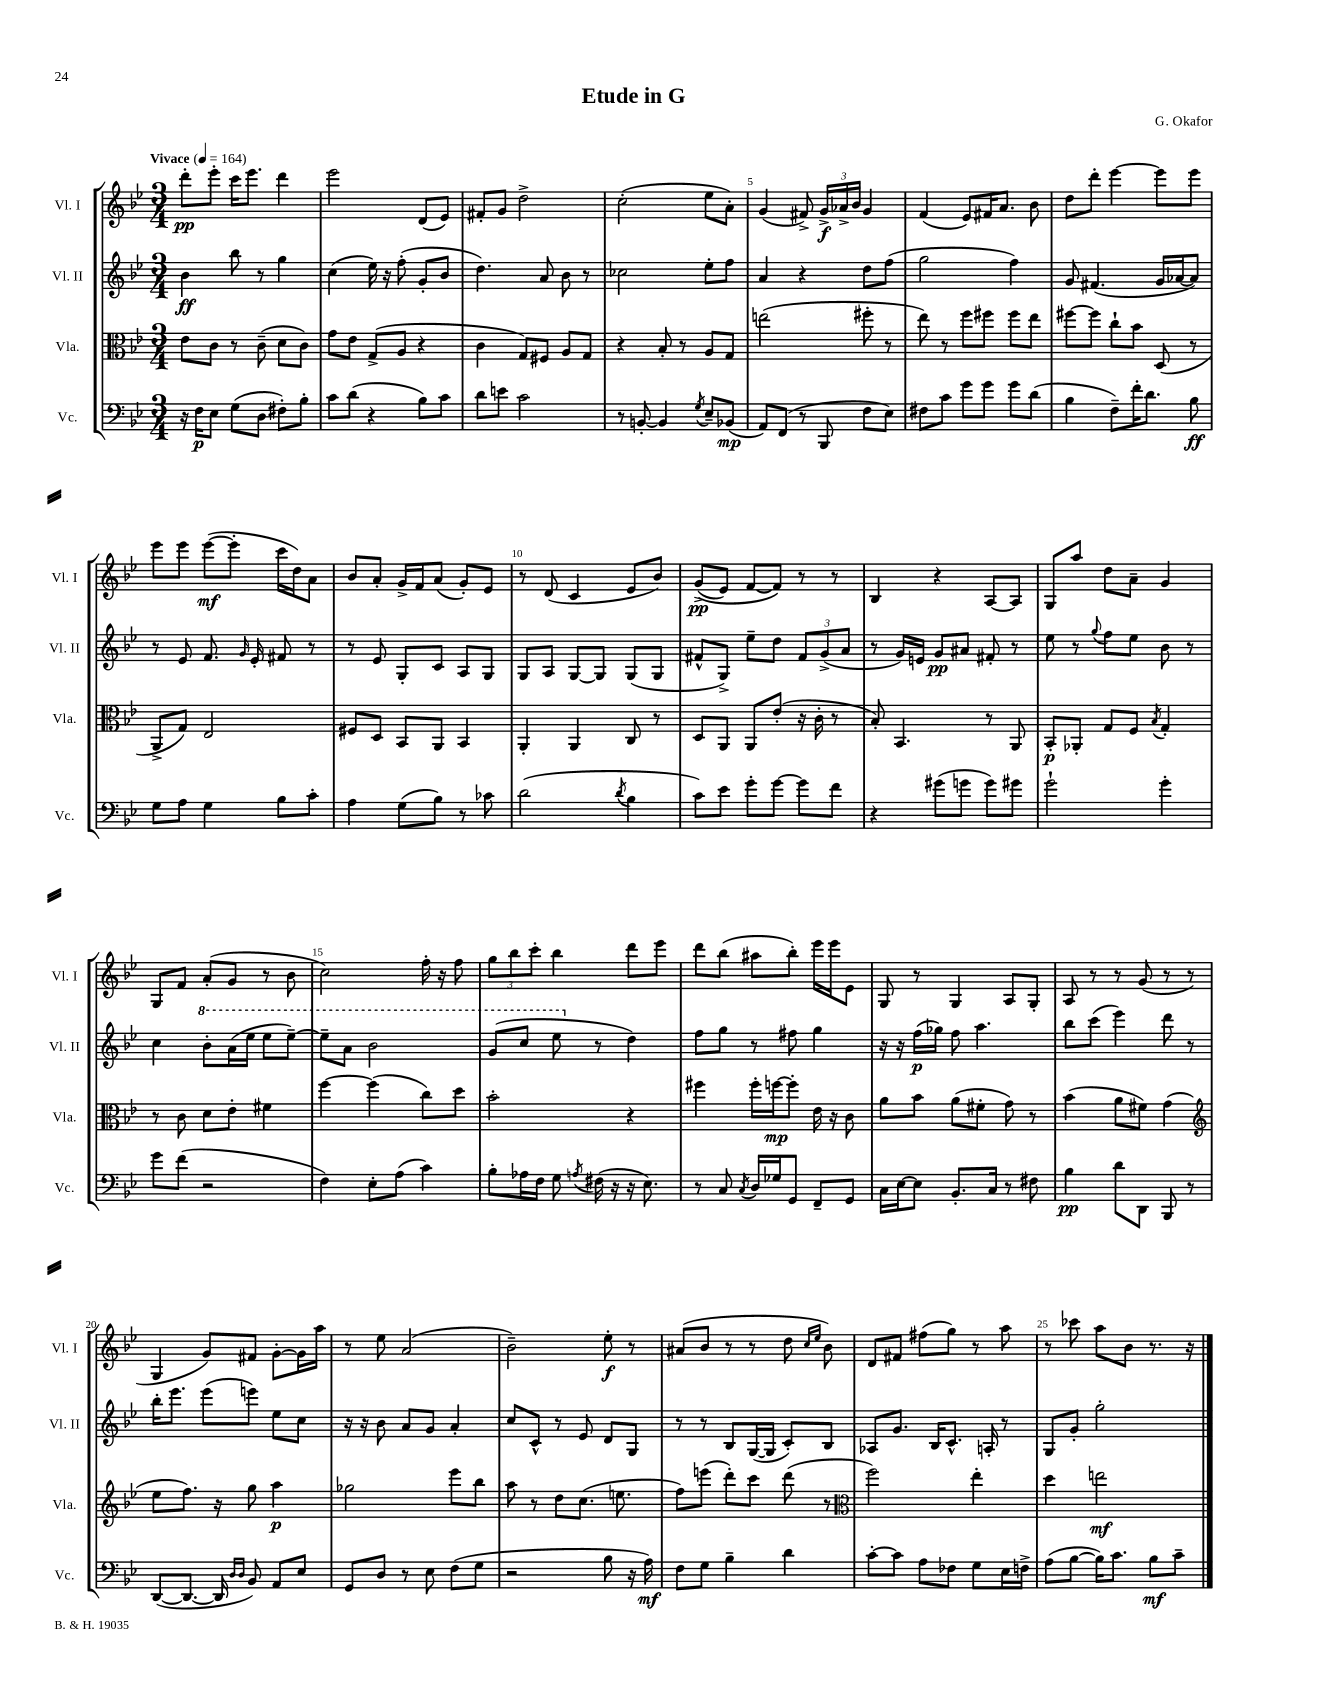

**kern	**kern	**kern	**kern
*staff4	*staff3	*staff2	*staff1
*clefF4	*clefC3	*clefG2	*clefG2
*k[b-e-]	*k[b-e-]	*k[b-e-]	*k[b-e-]
*M3/4	*M3/4	*M3/4	*M3/4
*MM164	*MM164	*MM164	*MM164
16r	8e-\L	4b-\	8ddd'\L
16F\LK	.	.	.
8E-\J	8c\J	.	8eee-'\J
(8G\L	8r	8bb-\	16ccc\LK
.	.	.	8.eee-\J
8D\J	(8c~\	8r	.
8F#'\L)	8d\L	4gg\	4ddd\
8B-'\J	8c\J)	.	.
=	=	=	=
8c\L	8g\L	(4cc\	2eee-\
(8d\J	8e-\J	.	.
4r	(8G^/L	16ee-\)	.
.	.	16r	.
.	8A/J	(8ff'\	.
8B-\L)	4r	8g'/L	(8d/L
8c\J	.	8b-/J	8e-/J)
=	=	=	=
8d\L	4c\	4.dd\)	8f#'/L
8e\J	.	.	8g/J
2c\	8G/L)	.	2dd^\
.	8F#/J	8a/	.
.	8A/L	8b-\	.
.	8G/J	8r	.
=	=	=	=
8r	4r	2cc-\	(2cc'\
[8BB'/	.	.	.
4BB/]	8B-'/	.	.
.	8r	.	.
8qG/	.	.	.
8E-~/L	8A/L	8ee-'\L	8ee-\L
(8BB-/J	8G/J	8ff\J	8a'\J)
=	=	=	=
8AA/L)	(2ee\	4a/	(4g/
(8FF/J	.	.	.
8r	.	4r	8f#^/)
8BBB-/	.	.	24g^/LL
.	.	.	24a-^/
.	.	.	24b-/JJ
8F\L	8ff#'\	8dd\L	4g/
8E-\J)	8r	(8ff\J	.
=	=	=	=
8F#\L	8ee-\)	2gg\	(4f/
8c\J	8r	.	.
8g\L	8ff\L	.	8e-/L)
8g\J	8ff#\J	.	16f#/K
.	.	.	8.a/J
8g\L	8ff#\L	4ff\)	.
(8d\J	8ee-\J	.	8b-\
=	=	=	=
4B-\	[8ff#\L	8g/	8dd\L
.	8ff#\]J	(4.f#/	8ddd'\J
8F~\L)	8cc`\L	.	[4eee-\
16f'\K	8b-\J	.	.
8.d\J	.	.	.
.	(8D/	16g/LL	8eee-\]L
.	.	[16a-/J	.
8B-\	8r	8a-/]J)	8eee-\J
=	=	=	=
8G\L	8AA^/L	8r	8eee-\L
8A\J	8G/J)	8e-/	8eee-\J
4G\	2E-/	8.f/	([8eee-\L
.	.	.	8eee-'\]J
.	.	16qqg/	.
.	.	16e-'/	.
8B-\L	.	8f#/	16ccc\LL
.	.	.	16dd\J)
8c'\J	.	8r	8a\J
=	=	=	=
4A\	8F#/L	8r	8b-/L
.	8D/J	8e-/	8a'/J
(8G\L	8BB-/L	8G'/L	16g^/LL
.	.	.	16f/J
8B-\J)	8AA/J	8c/J	(8a/J
8r	4BB-/	8A/L	8g'/L)
8c-\	.	8G/J	8e-/J
=	=	=	=
(2d\	4AA'/	8G/L	8r
.	.	8A/J	(8d/
.	4AA/	[8G/L	4c/
.	.	8G/]J	.
8qd/	.	.	.
4B-\	8C/	(8G/L	8e-/L
.	8r	8G/J	8b-/J)
=	=	=	=
8c\L)	8D/L	8f#^^/L	&((8g^/L
8e-\J	8AA/J	8G^/J)	8e-/J)
8g'\L	8AA/L	8ee-~\L	[8f/L
[8g\J	(8e-'/J	8dd\J	8f/]J&)
8g\]L	16r	12f#/L	8r
.	16c'\	.	.
.	.	(12g^/	.
8f\J	8r	.	8r
.	.	12a/J	.
=	=	=	=
4r	8B-'/)	8r	4B-/
.	4.BB-/	16g/LL)	.
.	.	16e/JJ	.
(8g#\L	.	8g/L	4r
8g\J	.	8a#/J	.
8g\L)	8r	8f#'/	[8A/L
8g#\J	8AA/	8r	8A/]J
=	=	=	=
2g`\	8BB-'/L	8ee-\	8G/L
.	8AA-'/J	8r	8aa/J
.	.	8qqgg/	.
.	8G/L	8ff\L	8dd\L
.	8F/J	8ee-\J	8a~\J
.	8qB-/	.	.
4g'\	4G'/	8b-\	4g/
.	.	8r	.
=	=	=	=
8g\L	8r	4cc\	8G/L
(8f\J	8c\	.	8f/J
2r	8d\L	8bb-'\L	(8a'/L
.	8e-'\J	(16aa\L	8g/J
.	.	16eee-\JJ	.
.	4f#\	8eee-\L	8r
.	.	[8eee-~\J)	8b-\
=	=	=	=
4F\)	[4ff\	8eee-~\]L	2cc\)
.	.	8aa\J	.
8E-'\L	(4ff\]	2bb-\	.
(8A\J	.	.	.
4c\)	8cc\L)	.	16ff'\
.	.	.	16r
.	8dd\J	.	8ff\
=	=	=	=
8B-'\L	2b-'\	(8gg/L	12gg\L
.	.	.	12bb-\
16A-\L	.	8ccc/J	.
.	.	.	12ccc'\J
16F\JJ	.	.	.
8G\	.	8eee-\	4bb-\
8qA/	.	.	.
(16F#\	.	8r	.
16r	.	.	.
16r	4r	4dd\)	8ddd\L
8.E-\)	.	.	.
.	.	.	8eee-\J
=	=	=	=
8r	4ff#\	8ff\L	8ddd\L
8C/	.	8gg\J	(8bb-\J
8qC/	.	.	.
16D/LL	16ff#'\LL	8r	8aa#\L
16G-/J	[16ff\J	.	.
8GG/J	8ff'\]J	8ff#\	8bb-'\J)
8FF~/L	16e-\	4gg\	16eee-\LL
.	16r	.	16eee-\J
8GG/J	8c\	.	8e-\J
=	=	=	=
16C\LL	8a\L	16r	8G/
[16E-\J	.	16r	.
8E-\]J	8b-\J	(16ff\LL	8r
.	.	16gg-\JJ)	.
8.BB-'/L	(8a\L	8ff\	4G/
.	8f#'\J	4.aa\	.
16C/Jk	.	.	.
8r	8g\)	.	8A/L
8F#\	8r	.	8G'/J
=	=	=	=
4B-\	(4b-\	8bb-\L	8A/
.	.	(8ccc\J	8r
8d\L	8a\L	4eee-\)	8r
8DD\J	8f#\J)	.	(8g/
8BBB-/	(4g\	8ddd\	8r
8r	.	8r	8r
=	=	=	=
*	*clefG2	*	*
([8DD/L	8ee-\L	16bb-'\LK	4G/
.	.	8.eee-\J	.
8.DD/_J	8.ff\J)	.	.
.	.	(8eee-\L	8g/L)
16DD/]	16r	.	.
16qqD/LL	.	.	.
16qqD/JJ	.	.	.
8BB-/)	8gg\	8eee\J)	8f#/J
8AA/L	4aa\	8ee-\L	[8g'\L
8E-/J	.	8cc\J	16g\]L
.	.	.	16aa\JJ
=	=	=	=
8GG/L	2gg-\	16r	8r
.	.	16r	.
8D/J	.	8b-\	8ee-\
8r	.	8a/L	(2a/
8E-\	.	8g/J	.
(8F\L	8eee-\L	4a'/	.
8G\J	8bb-\J	.	.
=	=	=	=
2r	8aa\	8cc/L	2b-~\)
.	8r	8c^^/J	.
.	8dd\L	8r	.
.	(8.cc\J	8e-/	.
8B-\	.	8d/L	8ee-'\
.	8.ee\	.	.
16r	.	8G/J	8r
16A\)	.	.	.
=	=	=	=
8F\L	8ff\L)	8r	(8a#/L
8G\J	(8eee\J	8r	8b-/J
4B-~\	8ddd'\L)	8B-/L	8r
.	8ccc\J	([16G/L	8r
.	.	16G/]JJ	.
4d\	(8ddd\	8c'/L)	8dd\
.	.	.	16qqcc/LL
.	.	.	16qqee-/JJ
.	8r	8B-/J	8b-\)
=	=	=	=
*	*clefC3	*	*
[8c'\L	2ff\)	8A-/L	8d/L
8c\]J	.	8.g/J	8f#/J
8A\L	.	.	(8ff#\L
.	.	16B-/LK	.
8F-\J	.	8.c^^/J	8gg\J)
8G\L	4ee-'\	.	8r
.	.	16A'/	.
16E-\L	.	8r	8aa\
16F^\JJ	.	.	.
=	=	=	=
(8A\L	4dd\	8G/L	8r
[8B-\J	.	8g'/J	8ccc-\
16B-\]LK)	2ee\	2gg'\	8aa\L
8.c\J	.	.	.
.	.	.	8b-\J
8B-\L	.	.	8.r
8c~\J	.	.	.
.	.	.	16r
==	==	==	==
*-	*-	*-	*-
